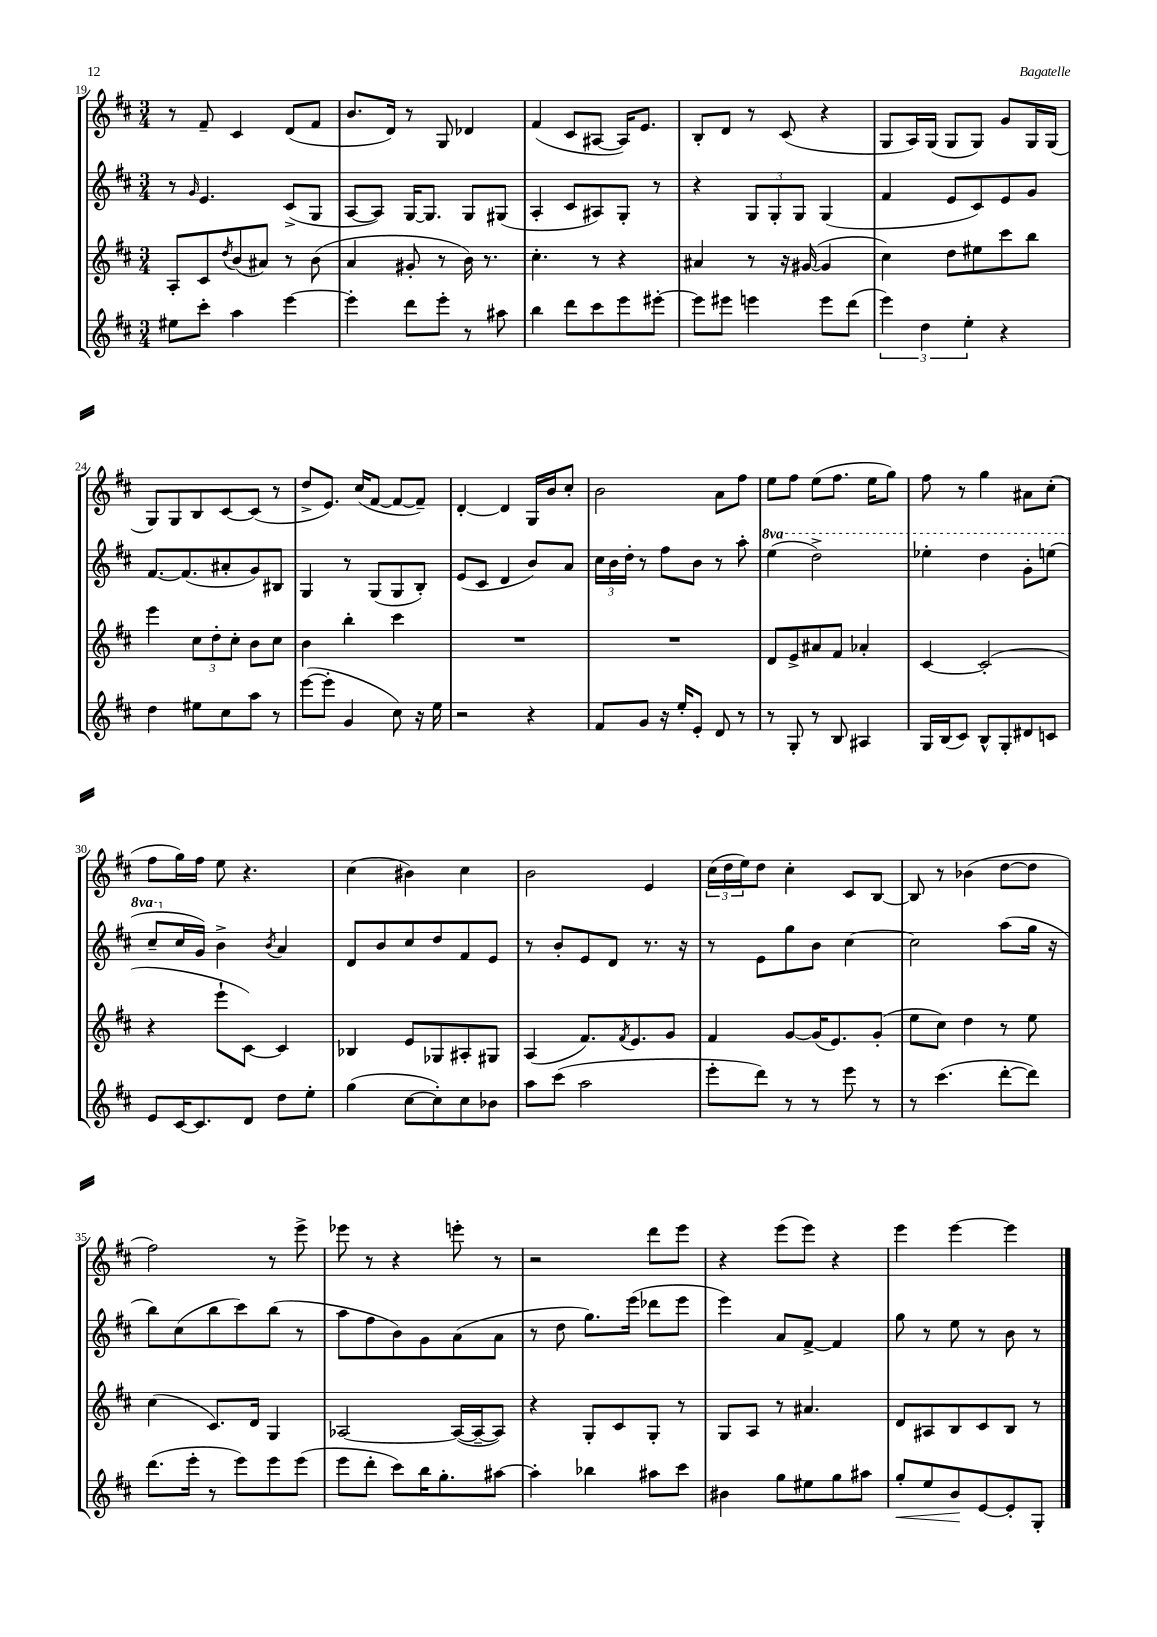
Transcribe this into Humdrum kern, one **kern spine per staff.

**kern	**dynam	**kern	**kern	**kern
*part4	*part4	*part3	*part2	*part1
*staff4	*staff4	*staff3	*staff2	*staff1
*clefG2	*	*clefG2	*clefG2	*clefG2
*k[f#c#]	*	*k[f#c#]	*k[f#c#]	*k[f#c#]
*M3/4	*	*M3/4	*M3/4	*M3/4
=19	=19	=19	=19	=19
8ee#X\L	.	8A'/L	8r	8r
.	.	.	16qqg/	.
8ccc#'\J	.	8c#/	4.e/	8f#~/
.	.	8qdd/	.	.
4aa\	.	(8b/	.	4c#/
.	.	8a#X/J)	.	.
[4eee\	.	8r	(8c#^/L	(8d/L
.	.	(8b\	8G/J	8f#/J
=20	=20	=20	=20	=20
4eee'\]	.	4a/	[8A/L	8.b/L
.	.	.	8A/J])	.
.	.	.	.	16d/Jk)
8ddd\L	.	8g#X'/	[16G/KL	8r
.	.	.	8.G/J]	.
8eee'\J	.	8r	.	8G/
8r	.	16b\)	8G/L	4d-X/
.	.	8.r	.	.
8aa#X\	.	.	(8G#X/J	.
=21	=21	=21	=21	=21
4bb\	.	4.cc#'\	4A'/	(4f#/
8ddd\L	.	.	8c#/L	8c#/L
8ccc#\	.	8r	8A#X/)	[8A#X/J
8eee\	.	4r	8G'/J	16A#/KL])
.	.	.	.	8.e/J
[8eee#X'\J	.	.	8r	.
=22	=22	=22	=22	=22
8eee#\L]	.	4a#X/	4r	8B'/L
8eee#X\J	.	.	.	8d/J
4eeen\	.	8r	12G/L	8r
.	.	.	12G'/	.
.	.	16r	.	(8c#/
.	.	.	12G/J	.
.	.	([16g#X/	.	.
8eee\L	.	4g#/]	(4G/	4r
(8ddd\J	.	.	.	.
=23	=23	=23	=23	=23
6eee\)	.	4cc#\)	4f#/	8G/L
.	.	.	.	16A/L)
6dd\	.	.	.	.
.	.	.	.	(16G/JJ
.	.	8dd\L	8e/L	8G/L
6ee'\	.	.	.	.
.	.	8ee#X\	8c#/)	8G/J)
4r	.	8ccc#\	8e/	8g/L
.	.	8bb\J	8g/J	16G/L
.	.	.	.	(16G/JJ
!!LO:LB:g=z
=24	=24	=24	=24	=24
4dd\	.	4eee\	[8.f#/L	8G/L)
.	.	.	.	8G/
.	.	.	(8.f#/]	.
8ee#X\L	.	12cc#\L	.	8B/
.	.	12dd'\	.	.
8cc#\	.	.	8a#X'/	[8c#/
.	.	12cc#'\J	.	.
8aa\J	.	8b\L	8g/)	(8c#/J]
8r	.	8cc#\J	8B#X/J	8r
=25	=25	=25	=25	=25
([8eee\L	.	4b\	4G/	8dd^/L
8eee'\J]	.	.	.	8.e/J)
4g/	.	4bb'\	8r	.
.	.	.	.	(16cc#/KL
.	.	.	(8G/L	[8f#/J
8cc#\)	.	4ccc#\	8G/	8f#/L_
16r	.	.	8B'/J)	8f#~/J])
16ee\	.	.	.	.
=26	=26	=26	=26	=26
2r	.	2.r	(8e/L	[4d'/
.	.	.	8c#/J	.
.	.	.	4d/	4d/]
4r	.	.	8b/L)	16G/LL
.	.	.	.	16b/J
.	.	.	8a/J	8cc#'/J
=27	=27	=27	=27	=27
8f#/L	.	2.r	24cc#\LL	2b\
.	.	.	24b\	.
.	.	.	24dd'\JJ	.
8g/J	.	.	8r	.
16r	.	.	8ff#\L	.
16ee'/KL	.	.	.	.
8e'/J	.	.	8b\J	.
8d/	.	.	8r	8a\L
8r	.	.	8aa'\	8ff#\J
=28	=28	=28	=28	=28
*	*	*	*8va	*
8r	.	8d/L	(4eee\	8ee\L
8G'/	.	8e^/	.	8ff#\J
8r	.	8a#X/	2ddd^\)	(8ee\L
8B/	.	8f#/J	.	8.ff#\J
4A#X/	.	4a-X'/	.	.
.	.	.	.	16ee\KL
.	.	.	.	8gg\J)
=29	=29	=29	=29	=29
16G/LL	.	[4c#/	4eee-X'\	8ff#\
(16B/J	.	.	.	.
8c#/J)	.	.	.	8r
8B^^/L	.	(2c#'/]	4ddd\	4gg\
8G'/	.	.	.	.
8d#X/	.	.	8gg'\L	8a#X\L
8cn/J	.	.	(8eeen\J	(8cc#'\J
!!LO:LB:g=z
=30	=30	=30	=30	=30
8e/L	.	4r	8ccc#~/L	8ff#\L
*	*	*	*X8va	*
[16c#/K	.	.	16cc#/L	16gg\L)
8.c#/]	.	.	16g/JJ)	16ff#\JJ
.	.	8eee`\L	4b^\	8ee\
8d/J	.	[8c#\J)	.	4.r
.	.	.	8qb/	.
8dd\L	.	4c#/]	4a/	.
8ee'\J	.	.	.	.
=31	=31	=31	=31	=31
(4gg\	.	4B-X/	8d/L	(4cc#\
.	.	.	8b/	.
[8cc#\L	.	8e/L	8cc#/	4b#X\)
8cc#'\])	.	8G-X/	8dd/	.
8cc#\	.	8A#X'/	8f#/	4cc#\
8b-X\J	.	8G#X/J	8e/J	.
=32	=32	=32	=32	=32
8aa\L	.	(4A/	8r	2b\
(8ccc#\J	.	.	8b'/L	.
2aa\	.	8.f#/L)	8e/	.
.	.	.	8d/J	.
.	.	8qf#/	.	.
.	.	8.e/	.	.
.	.	.	8.r	4e/
.	.	8g/J	.	.
.	.	.	16r	.
=33	=33	=33	=33	=33
8eee'\L	.	4f#/	8r	(24cc#\LL
.	.	.	.	24dd\
.	.	.	.	24ee\J)
8ddd\J)	.	.	8e\L	8dd\J
8r	.	[8g/L	8gg\	4cc#'\
8r	.	(16g/K]	8b\J	.
.	.	8.e/)	.	.
8eee\	.	.	[4cc#\	8c#/L
8r	.	(8g'/J	.	[8B/J
=34	=34	=34	=34	=34
8r	.	8ee\L	2cc#\]	8B/]
(4.ccc#\	.	8cc#\J)	.	8r
.	.	4dd\	.	(4b-X\
[8ddd'\L	.	8r	(8aa\L	[8dd\L
8ddd\J])	.	8ee\	16gg\Jk	8dd\J]
.	.	.	16r	.
!!LO:LB:g=z
=35	=35	=35	=35	=35
(8.ddd\L	.	(4cc#\	8bb\L)	2ff#\)
.	.	.	(8cc#\	.
16eee'\Jk	.	.	.	.
8r	.	8.c#/L)	8bb\	.
8eee\L)	.	.	8ccc#\)	.
.	.	16d/Jk	.	.
8eee\	.	4G/	(8bb\J	8r
(8eee\J	.	.	8r	8eee^\
=36	=36	=36	=36	=36
8eee\L	.	[2A-X/	8aa\L	8eee-X\
8ddd'\J	.	.	8ff#\	8r
8ccc#\L)	.	.	8b\)	4r
16bb\K	.	.	8g\	.
8.gg'\	.	.	.	.
.	.	(16A-/LL_	(8a\	8eeen'\
.	.	16A-~/J_	.	.
[8aa#X\J	.	8A-/J])	8a\J	8r
=37	=37	=37	=37	=37
4aa#'\]	.	4r	8r	2r
.	.	.	8dd\	.
4bb-X\	.	8G'/L	8.gg\L)	.
.	.	8c#/	.	.
.	.	.	(16eee\Jk	.
8aa#X\L	.	8G'/J	8ddd-X\L	8ddd\L
8ccc#\J	.	8r	8eee\J	8eee\J
=38	=38	=38	=38	=38
4b#X\	.	8G/L	4eee\)	4r
.	.	8A/J	.	.
8gg\L	.	8r	8a/L	(8eee\L
8ee#X\	.	4.a#X/	[8f#^/J	8eee\J)
8gg\	.	.	4f#/]	4r
8aa#X\J	.	.	.	.
=39	=39	=39	=39	=39
!	!LO:HP:b	!	!	!
8gg'/L	<	8d/L	8gg\	4eee\
8ee/	.	8A#X/	8r	.
8b/	.	8B/	8ee\	[4eee\
[8e/	[	8c#/	8r	.
8e'/]	.	8B/J	8b\	4eee\]
8G'/J	.	8r	8r	.
==	==	==	==	==
*-	*-	*-	*-	*-
